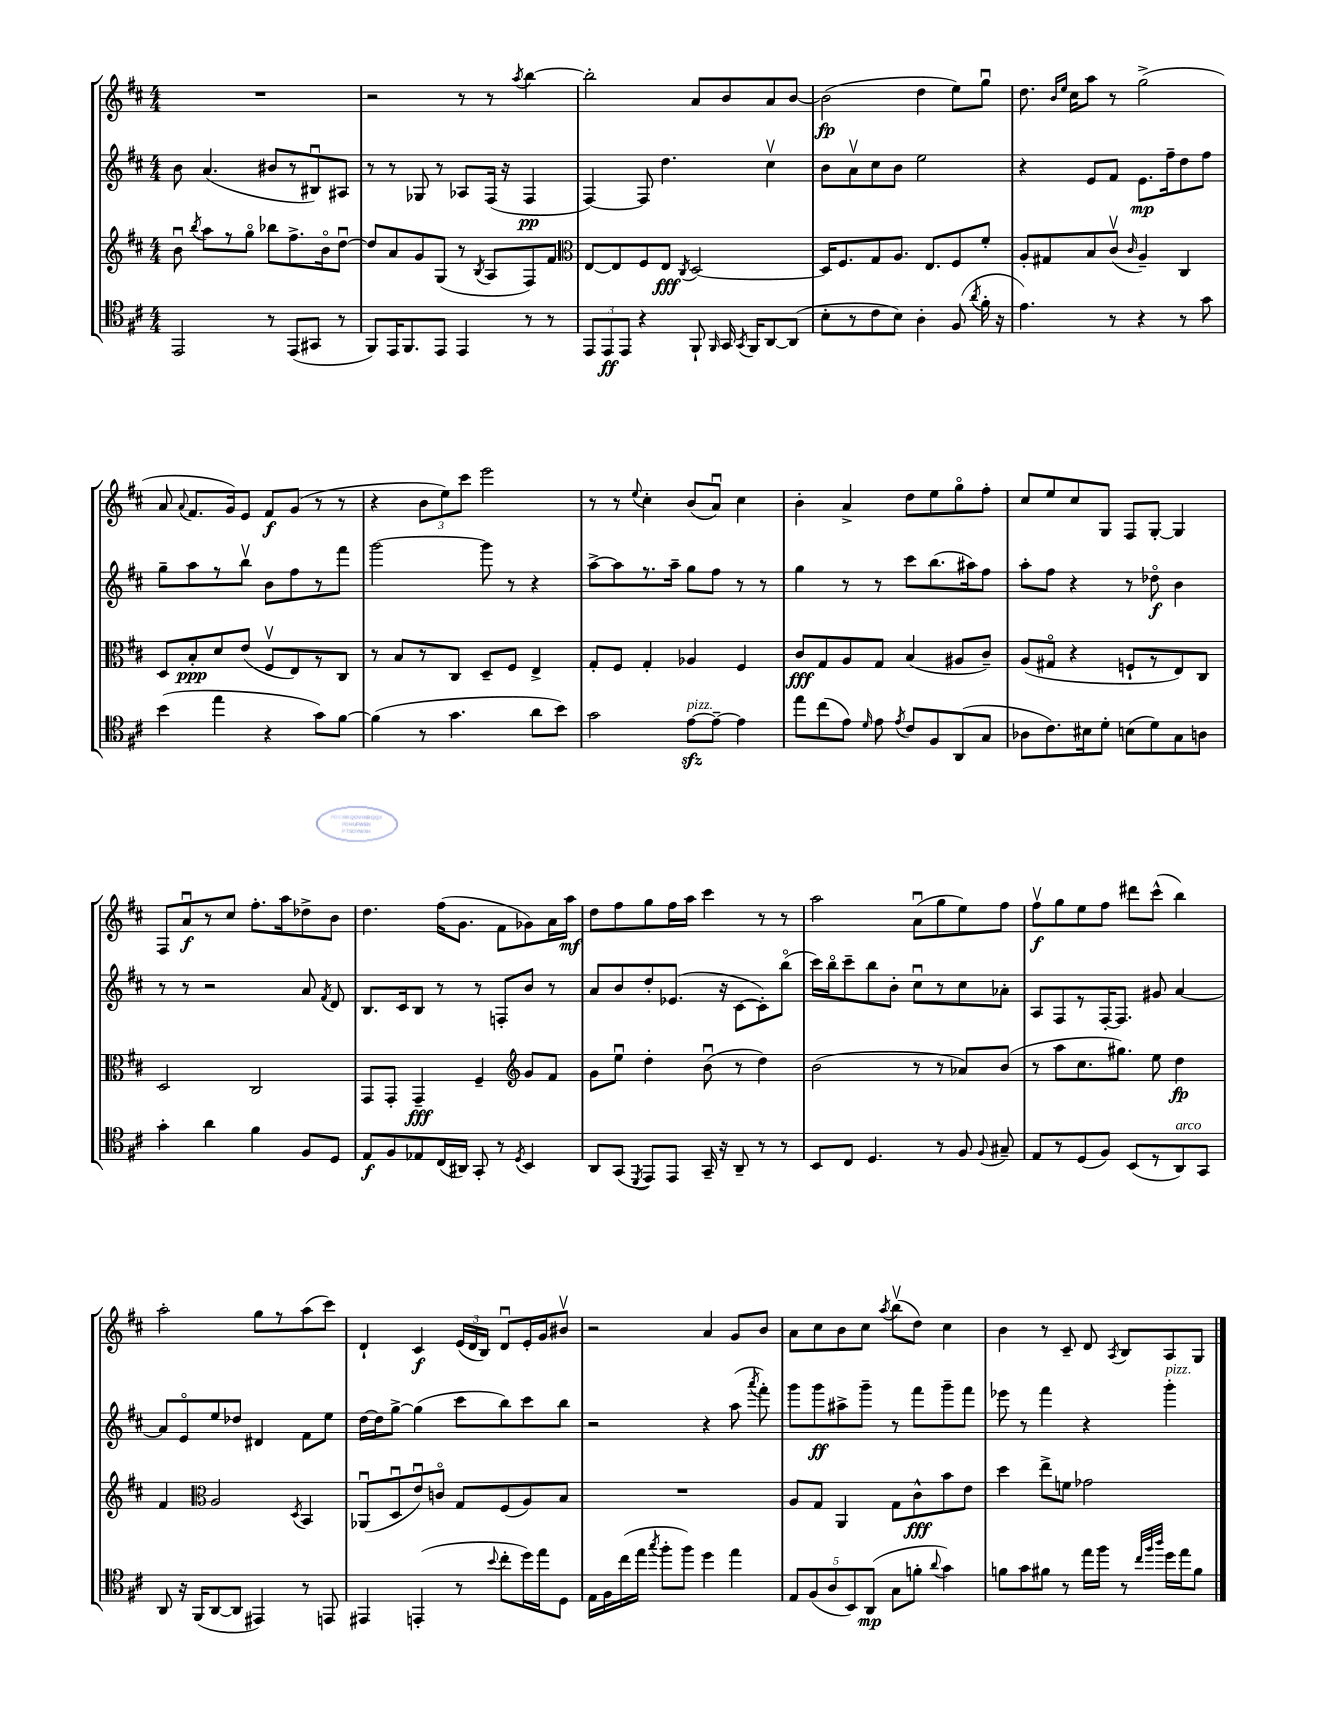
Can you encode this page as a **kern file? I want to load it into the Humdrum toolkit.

**kern	**dynam	**kern	**dynam	**kern	**dynam	**kern	**dynam
*part4	*part4	*part3	*part3	*part2	*part2	*part1	*part1
*staff4	*staff4	*staff3	*staff3	*staff2	*staff2	*staff1	*staff1
*clefC4	*	*clefG2	*	*clefG2	*	*clefG2	*
*k[f#c#]	*	*k[f#c#]	*	*k[f#c#]	*	*k[f#c#]	*
*M4/4	*	*M4/4	*	*M4/4	*	*M4/4	*
=8	=8	=8	=8	=8	=8	=8	=8
2EE/	.	8bu\	.	8b\	.	1r	.
.	.	8qbb/	.	.	.	.	.
.	.	8aa\L	.	(4.a/	.	.	.
.	.	8r	.	.	.	.	.
.	.	8gg\J	.	.	.	.	.
8r	.	8bb-X\L	.	8b#X/L	.	.	.
(8EE/L	.	8.ff#^\	.	8r	.	.	.
8GG#X/J	.	.	.	8B#Xu/)	.	.	.
.	.	16b\k	.	.	.	.	.
8r	.	[8ddu\J	.	8A#X/J	.	.	.
=9	=9	=9	=9	=9	=9	=9	=9
8FF#/L)	.	8dd/L]	.	8r	.	2r	.
16EE/K	.	8a/	.	8r	.	.	.
8.FF#/	.	.	.	.	.	.	.
.	.	8g/	.	8G-X/	.	.	.
8EE/J	.	(8G/J	.	8r	.	.	.
4EE/	.	8r	.	8A-X/L	.	8r	.
.	.	8qB/	.	.	.	.	.
.	.	8A/L	.	(16F#/Jk	.	8r	.
.	.	.	.	16r	.	.	.
.	.	.	.	.	.	8qaa/	.
8r	.	8F#/)	.	4F#/	pp	[4bb\	.
8r	.	8f#/J	.	.	.	.	.
=10	=10	=10	=10	=10	=10	=10	=10
*	*	*clefC3	*	*	*	*	*
12EE/L	.	[8E/L	.	[4F#/)	.	2bb'\]	.
12EE/	ff	.	.	.	.	.	.
.	.	8E/]	.	.	.	.	.
12EE/J	.	.	.	.	.	.	.
4r	.	8F#/	.	8F#/]	.	.	.
.	.	8E/J	fff	4.dd\	.	.	.
.	.	8qC#/	.	.	.	.	.
8FF#`/	.	[2D/	.	.	.	8a/L	.
16qqFF#/	.	.	.	.	.	.	.
16GG/	.	.	.	.	.	8b/	.
8qGG/	.	.	.	.	.	.	.
16FF#/KL	.	.	.	.	.	.	.
[8AA/	.	.	.	4cc#v\	.	8a/	.
(8AA/J]	.	.	.	.	.	[8b/J	.
=11	=11	=11	=11	=11	=11	=11	=11
8B'\L	.	16D/KL]	.	8b\L	.	(2b\]	fp
.	.	8.F#/	.	.	.	.	.
8r	.	.	.	8av\	.	.	.
8c#\	.	8G/	.	8cc#\	.	.	.
8B\J)	.	8.A/J	.	8b\J	.	.	.
4A'\	.	.	.	2ee\	.	4dd\	.
.	.	8.E/L	.	.	.	.	.
(8F#/	.	8F#/	.	.	.	8ee\L)	.
8qa/	.	.	.	.	.	.	.
16f#'\	.	8f#'/J	.	.	.	8ggu\J	.
16r	.	.	.	.	.	.	.
=12	=12	=12	=12	=12	=12	=12	=12
4.e\)	.	8A'/L	.	4r	.	8.dd\	.
.	.	8G#X/	.	.	.	.	.
.	.	.	.	.	.	16qqb/LL	.
.	.	.	.	.	.	16qqee/JJ	.
.	.	.	.	.	.	16cc#\KL	.
.	.	8B/	.	8e/L	.	8aa\J	.
8r	.	(8c#v/J	.	8f#/J	.	8r	.
.	.	16qqc#/	.	.	.	.	.
4r	.	4A~/)	.	8.e\L	mp	(2gg^\	.
.	.	.	.	16ff#~\k	.	.	.
8r	.	4C#/	.	8dd\	.	.	.
8g\	.	.	.	8ff#\J	.	.	.
!!LO:LB:g=z
=13	=13	=13	=13	=13	=13	=13	=13
(4b\	.	8D/L	.	8gg~\L	.	8a/	.
.	.	.	.	.	.	8qqa/	.
.	.	8B'/	ppp	8aa\	.	8.f#/L	.
4ee\	.	8d/	.	8r	.	.	.
.	.	.	.	.	.	16g/k)	.
.	.	(8e/J	.	8bbv\J	.	8e/J	.
4r	.	8F#v/L	.	8b\L	.	8f#/L	f
.	.	8E/)	.	8ff#\	.	(8g/J	.
8g\L)	.	8r	.	8r	.	8r	.
[8f#\J	.	8C#/J	.	8fff#\J	.	8r	.
=14	=14	=14	=14	=14	=14	=14	=14
(4f#\]	.	8r	.	[2ggg\	.	4r	.
.	.	8B/L	.	.	.	.	.
8r	.	8r	.	.	.	12b\L	.
.	.	.	.	.	.	12ee\)	.
4.g\	.	8C#/J	.	.	.	.	.
.	.	.	.	.	.	12ccc#\J	.
.	.	8D~/L	.	8ggg\]	.	2eee\	.
.	.	8F#/J	.	8r	.	.	.
8a\L	.	4E^/	.	4r	.	.	.
8b\J)	.	.	.	.	.	.	.
=15	=15	=15	=15	=15	=15	=15	=15
2g\	.	8G'/L	.	[8aa^\L	.	8r	.
.	.	8F#/J	.	8aa\]	.	8r	.
.	.	.	.	.	.	8qqee/	.
.	.	4G'/	.	8.r	.	4cc#'\	.
.	.	.	.	16aa~\Jk	.	.	.
!LO:TX:a:i:t=pizz.	!	!	!	!	!	!	!
[8ezz\L	.	4A-X/	.	8gg\L	.	(8b/L	.
8e~\J_	.	.	.	8ff#\J	.	8au/J)	.
4e\]	.	4F#/	.	8r	.	4cc#\	.
.	.	.	.	8r	.	.	.
=16	=16	=16	=16	=16	=16	=16	=16
8ee\L	.	8c#/L	fff	4gg\	.	4b'\	.
(8cc#\	.	8G/	.	.	.	.	.
8e\J)	.	8A/	.	8r	.	4a^/	.
16qqd/	.	.	.	.	.	.	.
8e\	.	8G/J	.	8r	.	.	.
8qe/	.	.	.	.	.	.	.
8c#/L	.	(4B/	.	8ccc#\L	.	8dd\L	.
8F#/	.	.	.	(8.bb\	.	8ee\	.
(8AA/	.	8A#X/L	.	.	.	8gg\	.
.	.	.	.	16aa#X\k)	.	.	.
8G/J	.	8c#~/J)	.	8ff#\J	.	8ff#'\J	.
=17	=17	=17	=17	=17	=17	=17	=17
8A-X\L	.	(8A/L	.	8aa'\L	.	8cc#/L	.
8.c#\)	.	8G#X/J	.	8ff#\J	.	8ee/	.
.	.	4r	.	4r	.	8cc#/	.
16B#X\k	.	.	.	.	.	.	.
8d'\J	.	.	.	.	.	8G/J	.
(8Bn\L	.	8Fn`/L	.	8r	.	8F#/L	.
8d\)	.	8r	.	8dd-X\	f	[8G'/J	.
8G\	.	8E/)	.	4b\	.	4G/]	.
8An\J	.	8C#/J	.	.	.	.	.
!!LO:LB:g=z
=18	=18	=18	=18	=18	=18	=18	=18
4g'\	.	2D/	.	8r	.	8F#/L	.
.	.	.	.	8r	.	8au/	f
4a\	.	.	.	2r	.	8r	.
.	.	.	.	.	.	8cc#/J	.
4f#\	.	2C#/	.	.	.	8.ff#'\L	.
.	.	.	.	.	.	16aa\k	.
8F#/L	.	.	.	8a/	.	8dd-X^\	.
.	.	.	.	8qf#/	.	.	.
8D/J	.	.	.	8d/	.	8b\J	.
=19	=19	=19	=19	=19	=19	=19	=19
8E/L	f	8GG/L	.	8.B/L	.	4.dd\	.
8F#/	.	8GG'/J	.	.	.	.	.
.	.	.	.	16c#/k	.	.	.
8E-X/	.	4GG~/	fff	8B/J	.	.	.
(16C#/L	.	.	.	8r	.	(16ff#\KL	.
16AA#X/JJ)	.	.	.	.	.	8.g\J	.
8GG'/	.	4F#~/	.	8r	.	.	.
8r	.	.	.	8Fn'/L	.	8f#\L	.
8qD/	.	.	.	.	.	.	.
*	*	*clefG2	*	*	*	*	*
4BB/	.	8g/L	.	8b/J	.	8g-X\)	.
.	.	8f#/J	.	8r	.	16a\L	.
.	.	.	.	.	.	16aa\JJ	mf
=20	=20	=20	=20	=20	=20	=20	=20
8AA/L	.	8g\L	.	8a/L	.	8dd\L	.
(8GG/J	.	8eeu\J	.	8b/	.	8ff#\	.
8qDD/	.	.	.	.	.	.	.
8EE/L)	.	4dd'\	.	8dd'/	.	8gg\	.
8EE/J	.	.	.	(8.e-X/J	.	16ff#\L	.
.	.	.	.	.	.	16aa\JJ	.
16GG~/	.	(8bu\	.	.	.	4ccc#\	.
16r	.	.	.	16r	.	.	.
8AA~/	.	8r	.	[8c#\L	.	.	.
8r	.	4dd\)	.	8c#'\])	.	8r	.
8r	.	.	.	(8bb\J	.	8r	.
=21	=21	=21	=21	=21	=21	=21	=21
8BB/L	.	(2b\	.	16ccc#\LL)	.	2aa\	.
.	.	.	.	16bb\J	.	.	.
8C#/J	.	.	.	8ccc#~\	.	.	.
4.D/	.	.	.	8bb\	.	.	.
.	.	.	.	8b'\J	.	.	.
.	.	8r	.	8cc#u\L	.	(8au\L	.
8r	.	8r	.	8r	.	8gg\	.
8F#/	.	8a-X/L)	.	8cc#\	.	8ee\)	.
8qqF#/	.	.	.	.	.	.	.
8G#X~/	.	(8b/J	.	8a-X'\J	.	8ff#\J	.
=22	=22	=22	=22	=22	=22	=22	=22
8E/L	.	8r	.	8A/L	.	8ff#v\L	f
8r	.	8aa\L	.	8F#/	.	8gg\	.
(8D/	.	8.cc#\	.	8r	.	8ee\	.
8F#/J)	.	.	.	[16F#'/K	.	8ff#\J	.
.	.	8.gg#X\J)	.	8.F#/J]	.	.	.
(8BB/L	.	.	.	.	.	8ddd#X\L	.
8r	.	8ee\	.	8g#X/	.	(8ccc#^^\J	.
!LO:TX:a:i:t=arco	!	!	!	!	!	!	!
8AA/)	.	4dd\	fp	[4a/	.	4bb\)	.
8GG/J	.	.	.	.	.	.	.
!!LO:LB:g=z
=23	=23	=23	=23	=23	=23	=23	=23
8AA/	.	4f#/	.	8a/L]	.	2aa'\	.
16r	.	.	.	8e/	.	.	.
(16FF#/KL	.	.	.	.	.	.	.
*	*	*clefC3	*	*	*	*	*
[8AA/	.	2A/	.	8ee/	.	.	.
8AA/J]	.	.	.	8dd-X/J	.	.	.
4EE#X/)	.	.	.	4d#X/	.	8gg\L	.
.	.	.	.	.	.	8r	.
.	.	8qD/	.	.	.	.	.
8r	.	4BB/	.	8f#\L	.	(8aa\	.
8EEn/	.	.	.	8ee\J	.	8ccc#\J)	.
=24	=24	=24	=24	=24	=24	=24	=24
4EE#X/	.	(8AA-Xu/L	.	[16dd\LL	.	4d`/	.
.	.	.	.	16dd\J]	.	.	.
.	.	8Du/	.	[8gg^\J	.	.	.
(4EEn'/	.	8eu/)	.	(4gg\]	.	4c#/	f
.	.	8cn/J	.	.	.	.	.
8r	.	8G/L	.	8ccc#\L	.	(24e/LL	.
.	.	.	.	.	.	24d/	.
.	.	.	.	.	.	24B/JJ)	.
8qqb/	.	.	.	.	.	.	.
8cc#'\L	.	(8F#/	.	8bb\)	.	8du/L	.
16dd\L)	.	8A/)	.	8ccc#\	.	16e'/L	.
16ee\J	.	.	.	.	.	16g/J	.
8D\J	.	8B/J	.	8bb\J	.	8b#Xv/J	.
=25	=25	=25	=25	=25	=25	=25	=25
16E\LL	.	1r	.	2r	.	2r	.
16F#\	.	.	.	.	.	.	.
(16cc#\	.	.	.	.	.	.	.
16ee\JJ	.	.	.	.	.	.	.
8qgg/	.	.	.	.	.	.	.
8ff#'\L	.	.	.	.	.	.	.
8ff#\J)	.	.	.	.	.	.	.
4dd\	.	.	.	4r	.	4a/	.
4ee\	.	.	.	(8aa\	.	8g/L	.
.	.	.	.	8qaaa/	.	.	.
.	.	.	.	8fff#'\)	.	8b/J	.
=26	=26	=26	=26	=26	=26	=26	=26
10E/L	.	8A/L	.	8ggg\L	.	8a\L	.
(10F#/	.	.	.	.	.	.	.
.	.	8G/J	.	8ggg\	ff	8cc#\	.
10A/	.	.	.	.	.	.	.
.	.	4AA/	.	8aa#X^\	.	8b\	.
10BB/)	.	.	.	.	.	.	.
.	.	.	.	8ggg~\J	.	8cc#\J	.
(10AA/J	mp	.	.	.	.	.	.
.	.	.	.	.	.	8qaa/	.
8G\L	.	8G\L	.	8r	.	(8bbv\L	.
8fn'\J	.	8c#^^\	fff	8fff#\L	.	8dd\J)	.
8qqa/	.	.	.	.	.	.	.
4g\)	.	8b\	.	8ggg~\	.	4cc#\	.
.	.	8e\J	.	8fff#\J	.	.	.
=27	=27	=27	=27	=27	=27	=27	=27
8fn\L	.	4dd\	.	8eee-X\	.	4b\	.
8g\	.	.	.	8r	.	.	.
8f#X\J	.	8ee^\L	.	4fff#\	.	8r	.
8r	.	8fn\J	.	.	.	8c#~/	.
16ee\LL	.	2g-X\	.	4r	.	8d/	.
16ff#\JJ	.	.	.	.	.	.	.
.	.	.	.	.	.	8qA/	.
8r	.	.	.	.	.	8B/L	.
32qqcc#/LLL	.	.	.	.	.	.	.
32qqff#/	.	.	.	.	.	.	.
32qqaa/JJJ	.	.	.	.	.	.	.
!	!	!	!	!LO:TX:a:i:t=pizz.	!	!	!
16dd\LL	.	.	.	4ggg'\	.	8A/	.
16ee\J	.	.	.	.	.	.	.
8f#\J	.	.	.	.	.	8G/J	.
==	==	==	==	==	==	==	==
*-	*-	*-	*-	*-	*-	*-	*-
